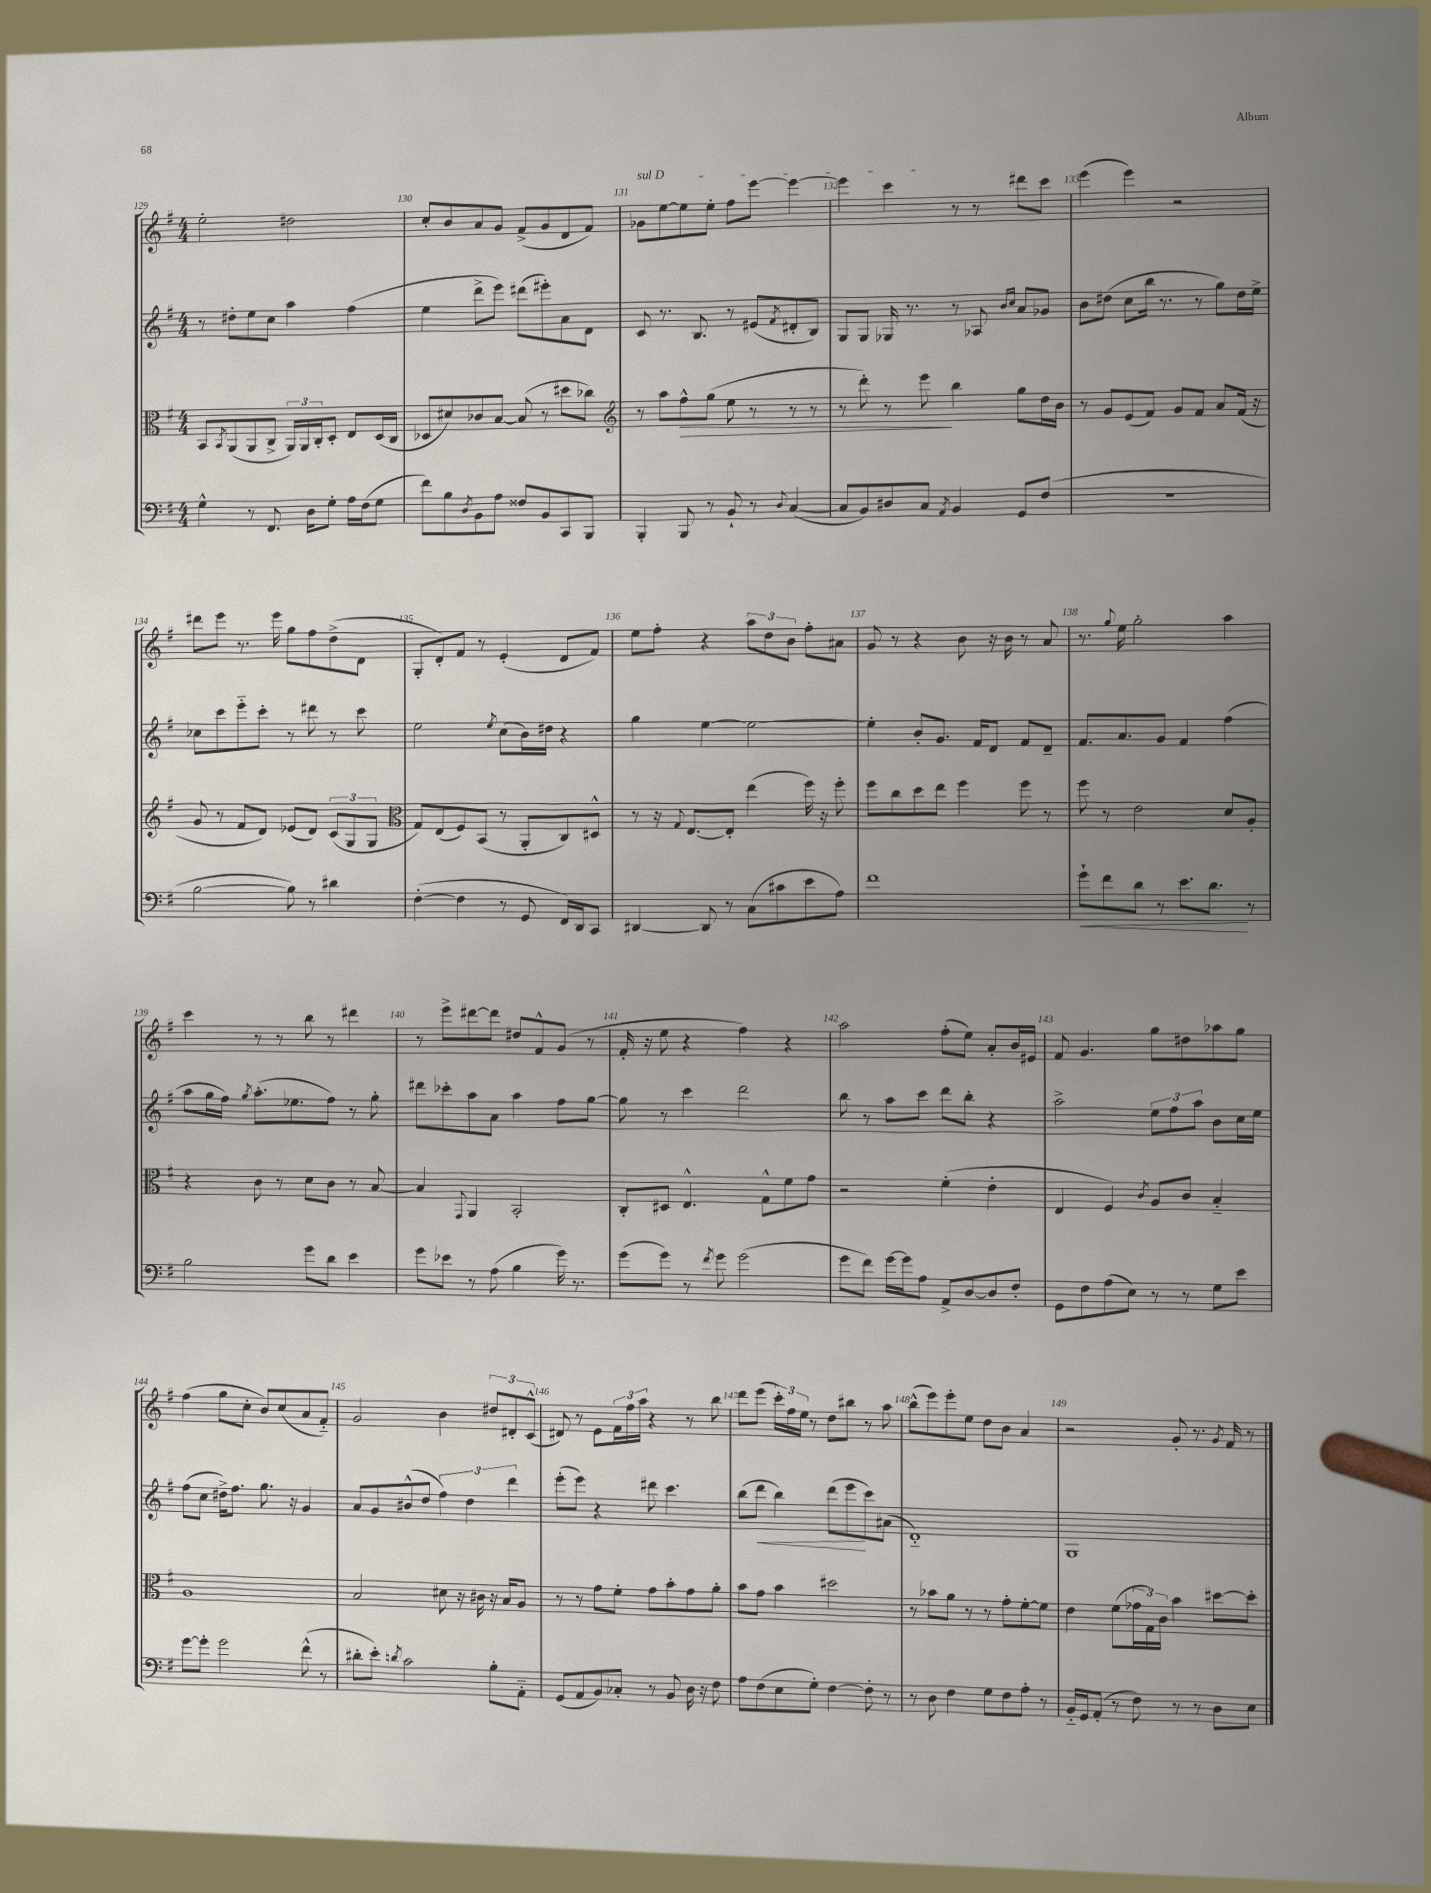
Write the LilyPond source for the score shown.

<<
\new StaffGroup <<
\new Staff = "s0" {
    \clef treble \key g \major \numericTimeSignature \time 4/4
    e''2-. dis''2 |
    c''8-. b'8 a'8 g'8 fis'8->( g'8 d'8 fis'8) |
    \once \override TextSpanner.bound-details.left.text = \markup { \italic "sul D" } ges'8\startTextSpan e''8~ e''8 e''8-. fis''8 e'''8~ e'''4~ |
    e'''4 c'''4\stopTextSpan r8 r8 dis'''8 c'''8 |
    e'''4( e'''4) r2 |
    dis'''8 e'''8 r8. e'''16 g''8 fis''8 d''8->( d'8 |
    g8-. d'8-.) fis'8 r8 e'4-.( d'8 fis'8) |
    e''8 fis''8-. r4 \tuplet 3/2 { a''8 d''8 b'8 } fis''8-. ais'8 |
    g'8 r8 r4 b'8 r16 b'16 r8 a'8 |
    r8. \appoggiatura { g''8 } e''16 g''2-. a''4 |
    c'''4 r8 r8 b''8 r8 dis'''4 |
    r8 e'''8-> dis'''8~ dis'''8 dis''8 fis'8-^ g'8( r8 |
    fis'16-. r16 e''8 r4 fis''4) r4 |
    a''2 fis''8-.( e''8) a'8-. b'16 eis'16 |
    fis'8 g'4. g''8 dis''8 aes''8 g''8 |
    fis''4( g''8 c''8-. b'8) c''8( a'8 fis'8-_) |
    g'2 b'4 \tuplet 3/2 { dis''8 dis'8-. c'8-^( } |
    dis'8) r8 e'8 \tuplet 3/2 { fis'16 fis''16 a''16 } r4 r8 b''8 |
    d'''8 e'''8( \tuplet 3/2 { c'''16-.) fis''16 e''16 } r8 d''8 bis''8 r8 a''8 |
    b''8-^( e'''8) e'''8-. e''8 d''8 b'8 a'4 |
    r2 g'8-. r8. \acciaccatura { g'8 } fis'16 r8 \bar "|." |
}
\new Staff = "s1" {
    \clef treble \key g \major \numericTimeSignature \time 4/4
    r8 dis''8-. e''8 c''8 a''4 fis''4( |
    e''4 d'''8-> e'''8) dis'''8( eis'''8-.) a'8 d'8 |
    c'8 r8. b8. r8 eis'8( \acciaccatura { fis'8 } dis'8-. b8) |
    g8 g8 ges16 r8. r8 aes8 \grace { b'16 c''16 } a'8 ges'8 |
    b'8 dis''8( c''8 b''16 r8. r8 g''8) dis''16 e''16-> |
    ces''8 c'''8 e'''8-_ c'''8-. r8 dis'''8 r8 c'''8 |
    e''2 \acciaccatura { e''8 } c''8( b'16) dis''16 r4 |
    g''4 e''4~ e''2~ |
    e''4-. b'8-. g'8. fis'16 d'8 fis'8 d'8-- |
    fis'8. a'8. g'8 fis'4 fis''4( |
    a''8 g''16 fis''16) \acciaccatura { g''8 } a''8.-.( ees''8. fis''8) r8 g''8-. |
    dis'''8 ces'''8-. a''8 a'8 a''4 fis''8 g''8~ |
    g''8 r8 c'''4 d'''2 |
    b''8 r8 a''8 c'''8 d'''8 b''8-. r4 |
    a''2-> \tuplet 3/2 { e''8 fis''8 a''8 } b'8 c''16 e''16 |
    fis''8( c''8 dis''16->) fis''8. g''8. r16 g'4 |
    a'8 g'8 bis'8-^( d''8 \tuplet 3/2 { fis''4) d''4 d'''4 } |
    e'''8-.( e'''8) r4 dis'''8 c'''4. |
    b''8( d'''8\< b''4) d'''8( e'''8\! c'''8) ais'8( |
    d'1-_) |
    g1 \bar "|." |
}
\new Staff = "s2" {
    \clef alto \key g \major \numericTimeSignature \time 4/4
    b,8 \acciaccatura { b,8 } a,8( a,8 c8-> \tuplet 3/2 { a,16) a,16 c16-. } d8-. e8 d16( c16 |
    des8 dis'8) ces'8 b8~ b8( r8 dis''8 ces''8) |
    \clef treble r8 a''8 fis''8-^\> g''8( e''8 r8 r8 r8 |
    r8 d'''8-.) r8 e'''8\! b''4 g''8 d''16 b'16 |
    r8 g'8 e'8( fis'8) g'8 fis'8 a'8 fis'16( r16 |
    g'8 r8 fis'8 d'8) ees'8( d'8) \tuplet 3/2 { c'8( g8 g8 } |
    \clef alto g8) e8( fis8) b,8( r8 a,8-. c8) dis8-^ |
    r8 r16 \appoggiatura { g8 } e8.~ e8-. e''4( fis''16) r16 fis''8-. |
    fis''8 c''8 d''8 e''8 fis''4 fis''8 r8 |
    fis''8 r8 e'2 d'8 a8-. |
    r4 c'8 r8 d'8 c'8 r8 b8~ |
    b4 \appoggiatura { g,8 } a,4 b,2-. |
    c8-. dis8 e4.-^ g8-^ fis'8 g'8 |
    r2 fis'4-.( e'4-. |
    e4 fis4) \acciaccatura { c'8 } a8 c'8 b4-_ |
    a1 |
    b2 dis'8 r16 cis'16 r16 b16 a8 |
    r8 r8 g'8 fis'8-. g'8 b'8-. g'8 a'8-. |
    b'8 g'8 b'4 dis''2 |
    r8 bes'8 a'8 r8 r8 g'8-. fis'8~-. fis'8 |
    e'4 fis'8( \tuplet 3/2 { ges'16 g16) c'16 } b'4 dis''8~ dis''8-. \bar "|." |
}
\new Staff = "s3" {
    \clef bass \key g \major \numericTimeSignature \time 4/4
    g4-^ r8 fis,8. d16 g8-. a16 fis16( g8 |
    fis'8) b8 \acciaccatura { d8 } b,8 a8 fisis8 b,8 c,8 b,,8 |
    b,,4-. b,,8 r8 b,8-! r8 \appoggiatura { d8 } c4~( |
    c8 b,8) dis8 c8 \acciaccatura { a,8 } b,4 g,8 fis8( |
    r1 |
    b2~ b8) r8 dis'4 |
    fis4~-.( fis4 r8 g,8 fis,16) d,16 c,8 |
    dis,4~ dis,8 r8 c8( cis'8 e'8 a8) |
    fis'1 |
    g'8-!\< fis'8 d'8 r8 e'8. d'8.\! r8 |
    b2 g'8 d'8 e'4 |
    g'8 ees'8 r8 a8( b4 g'16) r8. |
    g'8( g'8) r8 \acciaccatura { fis'8 } g'8 g'2( |
    g'8 fis'8) g'16~ g'16 a8 a,8-> d8~ d8 fis8-. |
    g,8 fis8 a8( e8) r8 r8 g8 e'8 |
    g'8~ g'8-. g'2 fis'8-^( r8 |
    dis'8-. e'8-.) \acciaccatura { d'8 } c'2 b8-. a,8-_ |
    g,8( a,8 b,8) ces8-. r8 b,8 d16 r16 fis8 |
    a8 fis8( e8 g8-.) fis4~ fis8-. r8 |
    r8 d8 fis4 g8 fis8 a8-. r8 |
    b,16-_ g,16 a,8-.( r8 fis8) r8 r8 d8 e8 \bar "|." |
}
>>
>>
\layout { \context { \Score currentBarNumber = #129 \override BarNumber.break-visibility = ##(#f #t #t) barNumberVisibility = #all-bar-numbers-visible } }
